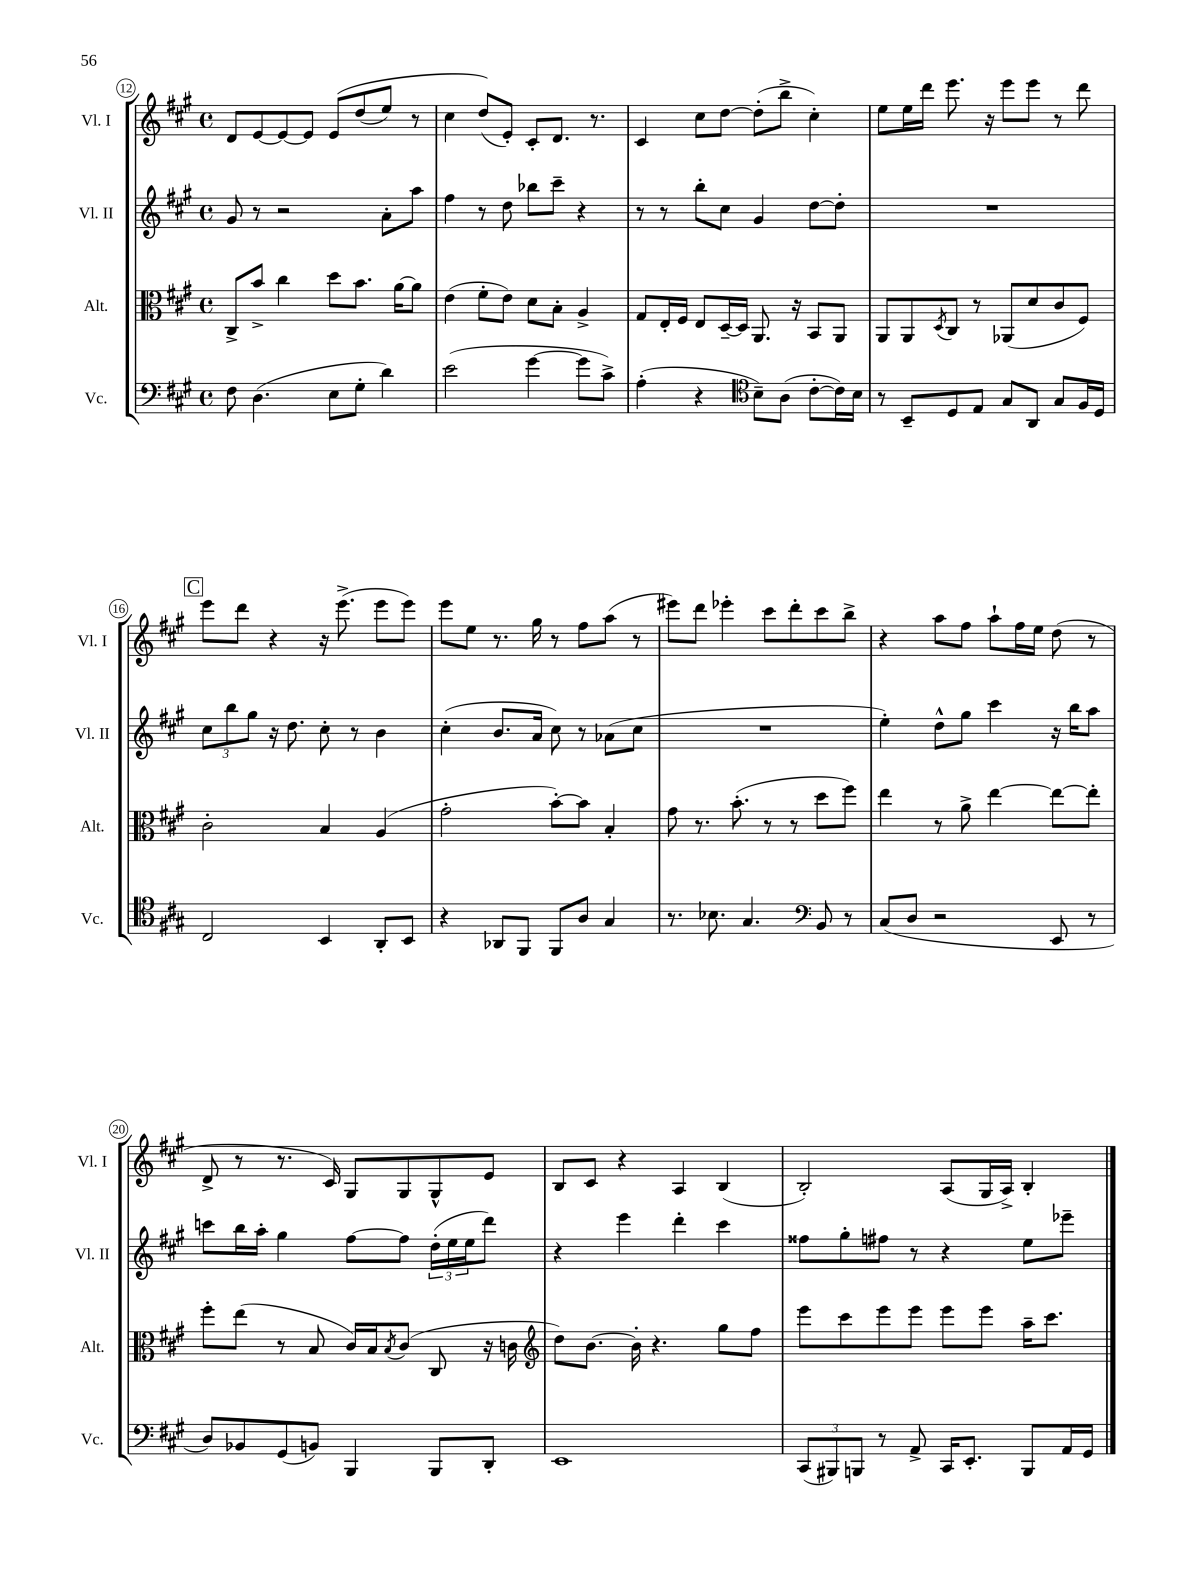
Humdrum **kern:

**kern	**kern	**kern	**kern
*part4	*part3	*part2	*part1
*staff4	*staff3	*staff2	*staff1
*I"Vc.	*I"Alt.	*I"Vl. II	*I"Vl. I
*I'Vc.	*I'Alt.	*I'Vl. II	*I'Vl. I
*clefF4	*clefC3	*clefG2	*clefG2
*k[f#c#g#]	*k[f#c#g#]	*k[f#c#g#]	*k[f#c#g#]
*M4/4	*M4/4	*M4/4	*M4/4
*met(c)	*met(c)	*met(c)	*met(c)
=12	=12	=12	=12
8F#\	8C#^/L	8g#/	8d/L
(4.D\	8b^/J	8r	[8e/
.	4cc#\	2r	8e/_
.	.	.	8e/J]
8E\L	8dd\L	.	(8e/L
8G#'\J	8.b\J	.	(8dd/
4d\)	.	8a'\L	8ee/J)
.	[16a\KL	.	.
.	8a\J]	8aa\J	8r
=13	=13	=13	=13
(2e\	(4e\	4ff#\	4cc#\
.	8f#'\L	8r	(8dd/L)
.	8e\J)	8dd\	8e'/J)
[4g#\	8d\L	8bb-X\L	8c#'/L
.	8B'\J	8ccc#~\J	8.d/J
8g#\L]	4A^/	4r	.
.	.	.	8.r
8c#^\J)	.	.	.
=14	=14	=14	=14
(4A'\	8G#/L	8r	4c#/
.	16E'/L	8r	.
.	16F#/JJ	.	.
4r	8E/L	8bb'\L	8cc#\L
.	[16D~/L	8cc#\J	[8dd\J
.	16D/JJ]	.	.
*clefC4	*	*	*
8B~\L)	8.AA/	4g#/	(8dd'\L]
(8A\J	.	.	8bb^\J
.	16r	.	.
[8c#'\L	8BB/L	[8dd\L	4cc#'\)
16c#\L])	8AA/J	8dd'\J]	.
16B\JJ	.	.	.
=15	=15	=15	=15
8r	8AA/L	1r	8ee\L
8BB~/L	8AA/	.	16ee\L
.	.	.	16ddd\JJ
.	8qD/	.	.
8D/	8C#/J	.	8.eee\
8E/J	8r	.	.
.	.	.	16r
8G#/L	(8AA-X/L	.	8eee\L
8AA/J	8d/	.	8eee\J
8G#/L	8c#/	.	8r
16F#/L	8F#/J)	.	8ddd\
16D/JJ	.	.	.
!!LO:LB:g=z
!!LO:REH:place=s1:t=C
=16	=16	=16	=16
2C#/	2c#'\	12cc#\L	8eee\L
.	.	12bb\	.
.	.	.	8ddd\J
.	.	12gg#\J	.
.	.	16r	4r
.	.	8.dd\	.
4BB/	4B/	8cc#'\	16r
.	.	.	(8.eee^\
.	.	8r	.
8AA'/L	(4A/	4b\	8eee\L
8BB/J	.	.	8eee\J)
=17	=17	=17	=17
4r	2g#'\	(4cc#'\	8eee\L
.	.	.	8ee\J
8AA-X/L	.	8.b/L	8.r
8FF#/J	.	.	.
.	.	16a/Jk	16gg#\
8FF#/L	[8b'\L)	8cc#\)	8r
8A/J	8b\J]	8r	8ff#\L
4G#/	4B'/	(8a-X\L	(8aa\J
.	.	8cc#\J	8r
=18	=18	=18	=18
8.r	8g#\	1r	8eee#X\L)
.	8.r	.	8ddd\J
8.B-X\	.	.	.
.	.	.	4eee-X'\
.	(8.b'\	.	.
4.G#/	.	.	.
.	8r	.	8ccc#\L
.	8r	.	8ddd'\
*clefF4	*	*	*
8BB/	8dd\L	.	8ccc#\
8r	8ff#\J)	.	8bb^\J
=19	=19	=19	=19
(8C#/L	4ee\	4ee'\)	4r
8D/J	.	.	.
2r	8r	8dd^^\L	8aa\L
.	8a^\	8gg#\J	8ff#\J
.	[4ee\	4ccc#\	8aa`\L
.	.	.	16ff#\L
.	.	.	16ee\JJ
8EE/	8ee\L_	16r	(8dd\
.	.	16bb\KL	.
8r	8ee'\J]	8aa\J	8r
!!LO:LB:g=z
=20	=20	=20	=20
8D/L)	8ff#'\L	8cccn\L	8d^/
8BB-X/	(8ee\J	16bb\L	8r
.	.	16aa'\JJ	.
(8GG#/	8r	4gg#\	8.r
8BBn/J)	8B/	.	.
.	.	.	16c#/)
4BBB/	16c#/LL)	[8ff#\L	8G#/L
.	16B/J	.	.
.	8qB/	.	.
.	(8c#/J	8ff#\J]	8G#/
8BBB/L	8C#/	(24dd'\LL	8G#^^/
.	.	24ee\	.
.	.	24ee\J	.
8DD'/J	16r	8ddd\J)	8e/J
.	16cn\	.	.
=21	=21	=21	=21
*	*clefG2	*	*
1EE	8dd\L)	4r	8B/L
.	[8.b\J	.	8c#/J
.	.	4eee\	4r
.	16b'\]	.	.
.	4.r	.	.
.	.	4ddd'\	4A/
.	8gg#\L	4ccc#\	(4B/
.	8ff#\J	.	.
=22	=22	=22	=22
(12CC#/L	8eee\L	8ff##X\L	2B'/)
12BBB#X/)	.	.	.
.	8ccc#\	8gg#'\	.
12BBBn/J	.	.	.
8r	8eee\	8ff#X\J	.
8AA^/	8eee\J	8r	.
16CC#/KL	8eee\L	4r	(8A/L
8.EE'/J	.	.	.
.	8eee\J	.	16G#/L
.	.	.	16A^/JJ)
8BBB/L	16aa~\KL	8ee\L	4B'/
.	8.ccc#\J	.	.
16AA/L	.	8eee-X~\J	.
16GG#/JJ	.	.	.
==	==	==	==
*-	*-	*-	*-
